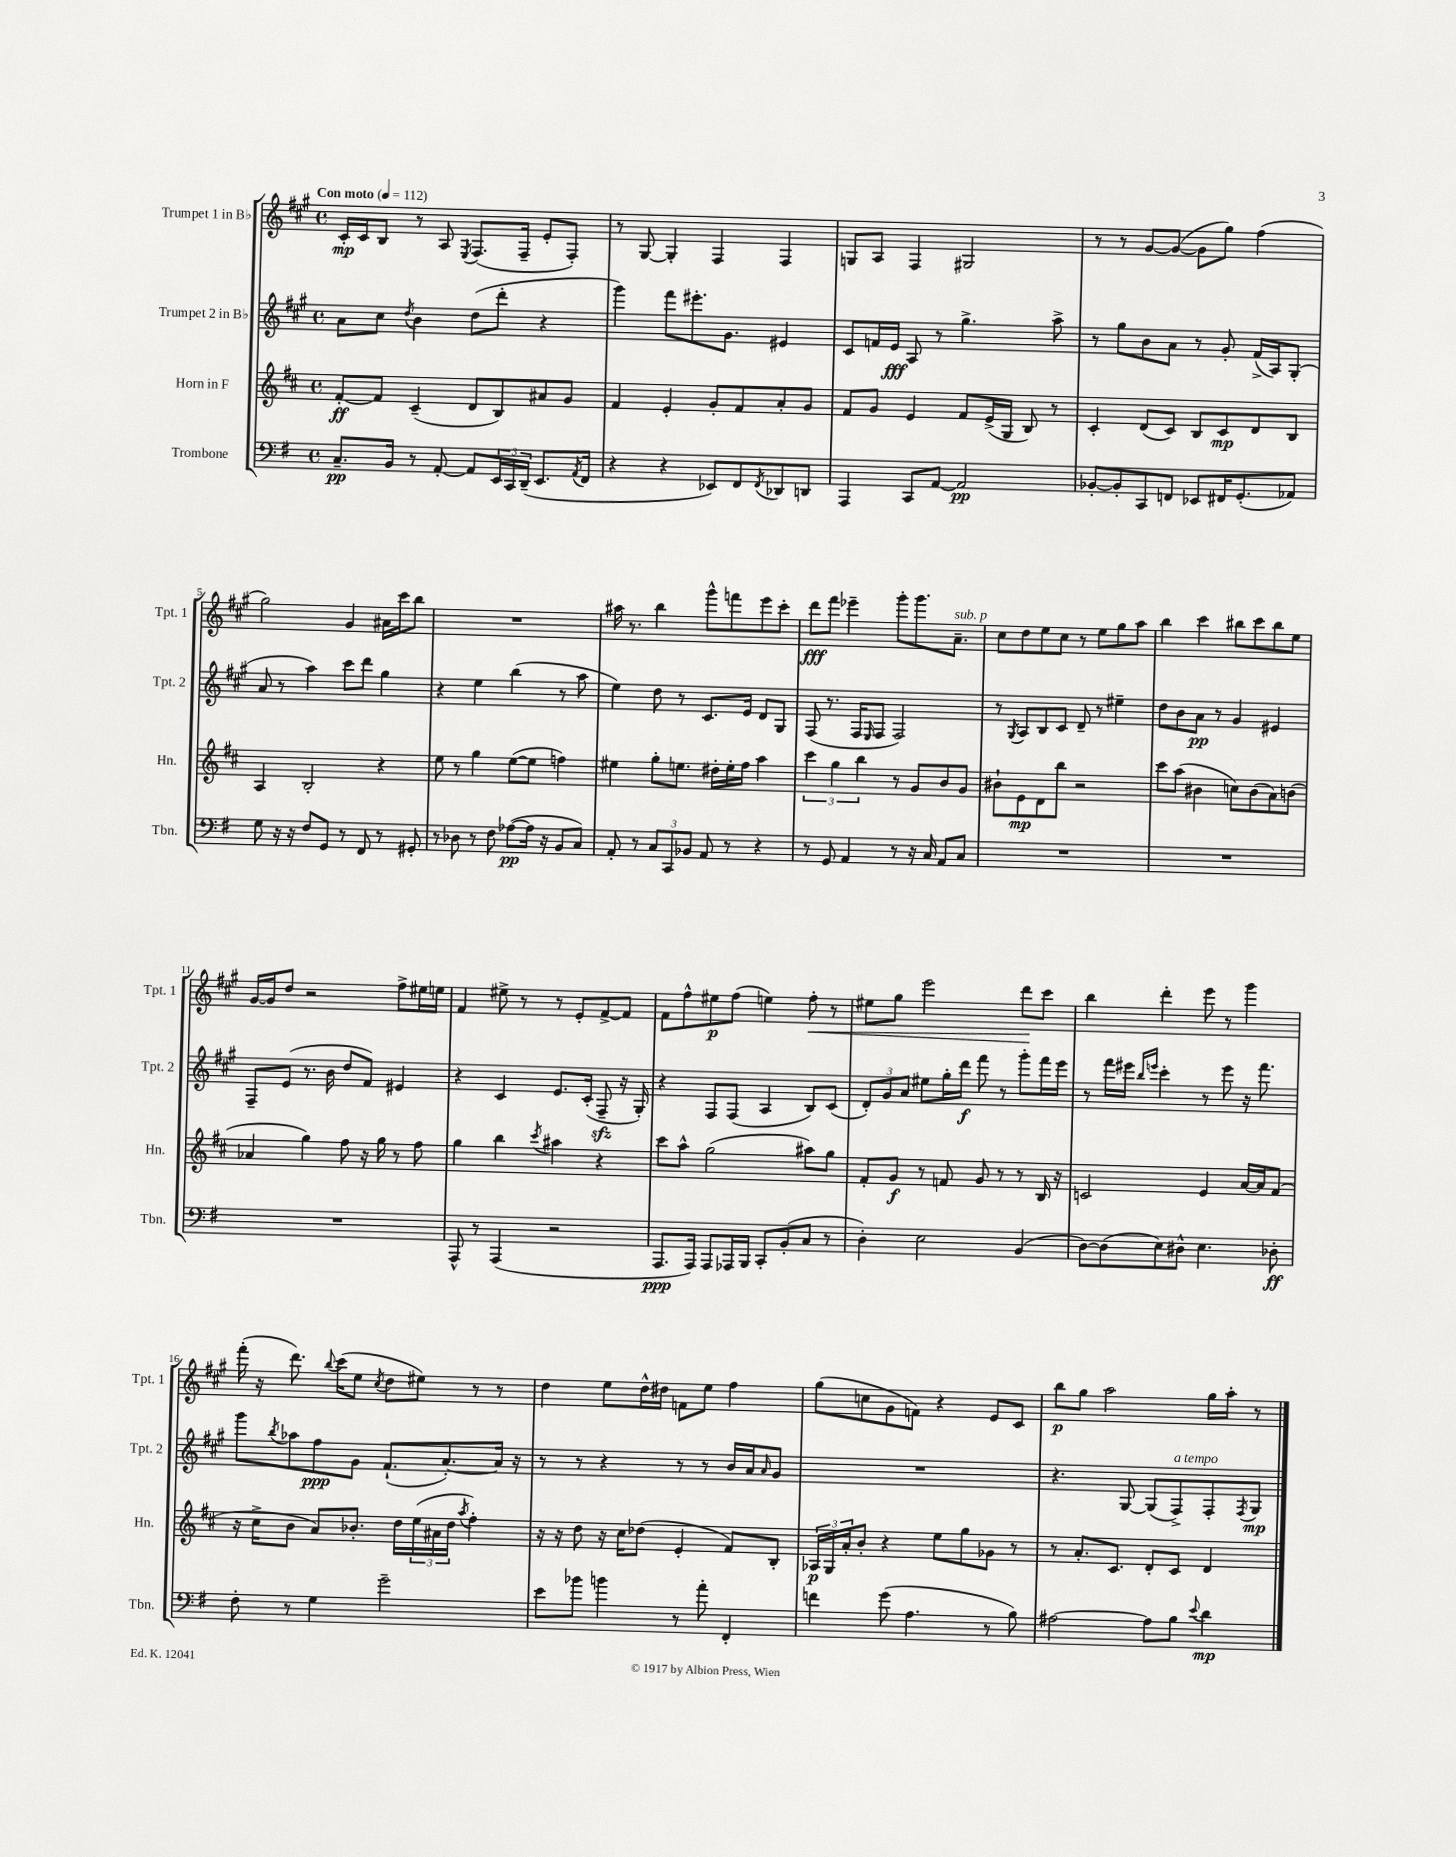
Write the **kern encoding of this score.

**kern	**kern	**kern	**kern
*staff4	*staff3	*staff2	*staff1
*clefF4	*clefG2	*clefG2	*clefG2
*k[f#]	*k[f#c#]	*k[f#c#g#]	*k[f#c#g#]
*M4/4	*M4/4	*M4/4	*M4/4
*met(c)	*met(c)	*met(c)	*met(c)
*MM112	*MM112	*MM112	*MM112
8.C~/L	[8f#'/L	8a\L	16c#'/LL
.	.	.	16c#/J
.	8f#/]J	8cc#\J	8B/J
16BB/Jk	.	.	.
.	.	8qdd/	.
8r	(4c#~/	4b\	8r
[8AA'/	.	.	8A/
.	.	.	8qE/
8AA/]L	8d/L	(8dd\L	(8.F#/L
24EE/L	8B/)	8ddd'\J	.
24CC/	.	.	.
.	.	.	16F#~/Jk
(24DD~/JJ	.	.	.
8.EE/L	8a#/	4r	8e'/L
.	8g/J	.	8F#'/J)
8qAA/	.	.	.
16FF#/Jk	.	.	.
=	=	=	=
4r	4f#/	4ggg#\)	8r
.	.	.	[8G#/
4r	4e'/	8fff#\L	4G#'/]
.	.	8.eee#'\	.
8EE-/L)	8g'/L	.	4F#/
.	.	8.g#\J	.
8FF#/	8f#/	.	.
8qFF#/	.	.	.
8DD-/	8a'/	4e#/	4F#/
8DD/J	8g/J	.	.
=	=	=	=
4AAA/	8f#/L	8c#/L	8G/L
.	8g/J	16f/L	8A/J
.	.	16e/JJ	.
8CC/L	4e/	8A/	4F#/
[8AA/J	.	8r	.
2AA/]	8f#/L	4.gg#^\	2G#/
.	(16e^/L	.	.
.	16G/JJ	.	.
.	8B/)	.	.
.	8r	8aa^\	.
=	=	=	=
[8BB-'/L	4c#'/	8r	8r
8BB-'/]	.	8gg#\L	8r
8CC/	(8d/L	8b\	[8g#/L
8FF/J	8c#/J)	8a\J	(8g#/_J
8EE-/L	8B/L	8r	8g#\]L
16FF#/K	8c#/	8g#'/	8gg#\J)
(8.GG'/	.	.	.
.	8d/	(16f#^/LL	(4ff#\
.	.	16A/J)	.
8AA-/J)	8B/J	(8G#'/J	.
=	=	=	=
8G\	4A/	8a/	2gg#\)
16r	.	8r	.
16r	.	.	.
8F#/L	2B'/	4aa\)	.
8GG/J	.	.	.
8r	.	8ccc#\L	4g#/
8FF#/	.	8ddd\J	.
8r	4r	4gg#\	16a#\LL
.	.	.	16ccc#\J
8GG#'/	.	.	8bb\J
=	=	=	=
8r	8ee\	4r	1r
8D-\	8r	.	.
8r	4gg\	4ee\	.
8F#\	.	.	.
([8A-\L	([8ee\L	(4bb\	.
16A-\]Jk	8ee\]J	.	.
16r	.	.	.
8BB/L	4ff\)	8r	.
8C/J)	.	8aa\	.
=	=	=	=
8AA'/	4ee#\	4ee\)	16aa#\
.	.	.	8.r
8r	.	.	.
12C/L	8gg'\L	8dd\	4bb\
12CC/	.	.	.
.	8.ee\J	8r	.
12BB-/J	.	.	.
8AA/	.	8.c#/L	8ggg#^^\L
.	16dd#'\LL	.	.
8r	16ee'\	.	8fff\
.	16ff#\JJ	16e/Jk	.
4r	4aa\	8d/L	8eee\
.	.	8G#/J	8ccc#'\J
=	=	=	=
8r	6ccc#\	(8F#/	8ddd\L
8GG/	.	8.r	8fff#\J
.	6gg\	.	.
4AA/	.	.	4eee-~\
.	.	16F#/LK	.
.	6bb\	.	.
.	.	16qqE/	.
.	.	8F#/J	.
8r	8r	2F#/)	8ggg#'\L
16r	8g/L	.	8.ggg#\
16C/	.	.	.
8AA/L	8b/	.	.
.	.	.	8.a~\J
8C/J	8g/J	.	.
=	=	=	=
1r	8b#`\L	8r	8cc#\L
.	.	8qG#/	.
.	8e\	8A/L	8dd\
.	8d\	8B/	8ee\
.	8bb\J	8c#/J	8cc#\J
.	2r	8d~/	8r
.	.	8r	8ee\L
.	.	4ee#~\	8gg#\
.	.	.	8aa\J
=	=	=	=
1r	8ccc#\L	8dd\L	4bb\
.	(8aa\J	8b\	.
.	4b#\	8a\J	4ccc#\
.	.	8r	.
.	8cc\L)	4g#/	8bb#\L
.	(8b#\	.	8ccc#\
.	8a\)	4e#/	8bb#\
.	(8b\J	.	8ee\J
=	=	=	=
1r	4a-/	8F#~/L	[16g#/LL
.	.	.	16g#/]J
.	.	(8e/J	8dd/J
.	4gg\)	8.r	2r
.	.	16b\	.
.	8ff#\	8dd/L	.
.	16r	8f#/J)	.
.	16gg\	.	.
.	8r	4e#/	8ff#^\L
.	8ff#\	.	16ee#\L
.	.	.	16ee\JJ
=	=	=	=
8AAA^^/	4gg\	4r	4f#/
8r	.	.	.
(4AAA/	4bb\	4c#/	8ee#^\
.	.	.	8r
.	8qccc#/	.	.
2r	4aa#\	8.e/L	8r
.	.	.	8e'/L
.	.	(16c#'/Jk	.
.	4r	8F#~/	[8f#^/
.	.	16r	8f#/]J
.	.	16G#'/)	.
=	=	=	=
8.AAA/L	8ccc#\L	4r	8f#\L
.	8aa^^\J	.	8ff#^^\
16AAA/Jk)	.	.	.
8AAA/L	(2gg\	8F#/L	8ee#\
16AAA-/L	.	(8F#/J	(8ff#\J
16BBB/JJ	.	.	.
8CC'/L	.	4A/	4ee\)
(8BB'/	.	.	.
8C/J	8aa#\L)	8B/L)	8ff#'\
8r	8gg\J	(8c#/J	8r
=	=	=	=
4D'\)	8f#'/L	12d'/L)	8ee#\L
.	.	12g#/	.
.	8g/J	.	8gg#\J
.	.	12a/J	.
2E\	8r	8ee#\L	2eee\
.	8f/	16gg#'\L	.
.	.	16ddd\JJ	.
.	8g/	8fff#\	.
.	8r	8r	.
(4BB/	8r	8ggg#'\L	8ddd\L
.	16B/	16fff#\L	8ccc#\J
.	16r	16eee\JJ	.
=	=	=	=
[8D\L)	2c/	8r	4bb\
(8D\]	.	16fff#\LL	.
.	.	16eee#\JJ	.
.	.	16qqbb/LL	.
.	.	16qqeee/JJ	.
8E\)	.	4ccc#'\	4ddd'\
8D#^^\J	.	.	.
4.E\	4e/	8r	8eee\
.	.	8eee\	8r
.	[16a/LL	16r	4ggg#\
.	16a/]J	8.fff#\	.
8D-'\	(8f#/J	.	.
=	=	=	=
8F#'\	16r	8ggg#\L	(16fff#'\
.	16cc#^\LK	.	16r
.	.	8qbb/	.
8r	8b\J	8aa-\	8.ddd\)
4G\	8a/L)	8ff#\	.
.	.	.	8qqbb/
.	.	.	(16ccc#\LK
.	8.b-'/J	8g#\J	8ee\J
.	.	.	8qcc#/
2g~\	.	(8.f#`/L	8dd\L
.	16dd\LL	.	.
.	(24ee\	.	8ee#\J)
.	24a#\	.	.
.	.	[8.a'/)	.
.	24dd\JJ	.	.
.	8qaa/	.	.
.	4ff#'\)	.	8r
.	.	16a/]Jk	8r
.	.	16r	.
=	=	=	=
8e\L	16r	8r	4dd\
.	16r	.	.
8b-\J	8dd\	8r	.
4b\	16r	4r	8ee\L
.	16cc#\LK	.	.
.	(8dd-\J	.	16dd^^\L
.	.	.	16dd#\JJ
8r	4e'/	8r	8f\L
8a'\	.	8r	8ee\J
4FF#'/	8f#/L)	16b/LL	4ff#\
.	.	16a/J	.
.	.	16qqa/	.
.	8B'/J	8g#/J	.
=	=	=	=
4f\	24A-/LL	1r	(8gg#\L
.	24G/	.	.
.	24a'/J	.	.
.	8b'/J	.	8cc\
(8g\	4r	.	8g#\
4.A\	.	.	8f\J)
.	8ee\L	.	4r
.	8gg\	.	.
8r	8g-\J	.	8e/L
8B\)	8r	.	8c#/J
=	=	=	=
[2A#\	8r	4.r	8bb\L
.	8.a'/L	.	8gg#\J
.	.	.	2aa\
.	8.c#/J	.	.
.	.	[8G#/	.
8A#\]L	8d'/L	(8G#/]L	.
8B\J	8c#/J	8F#^/)	.
8qqe/	.	.	.
4d\	4d/	8F#'/	16gg#\LL
.	.	.	16aa'\JJ
.	.	8qF#/	.
.	.	8G#/J	8r
==	==	==	==
*-	*-	*-	*-
